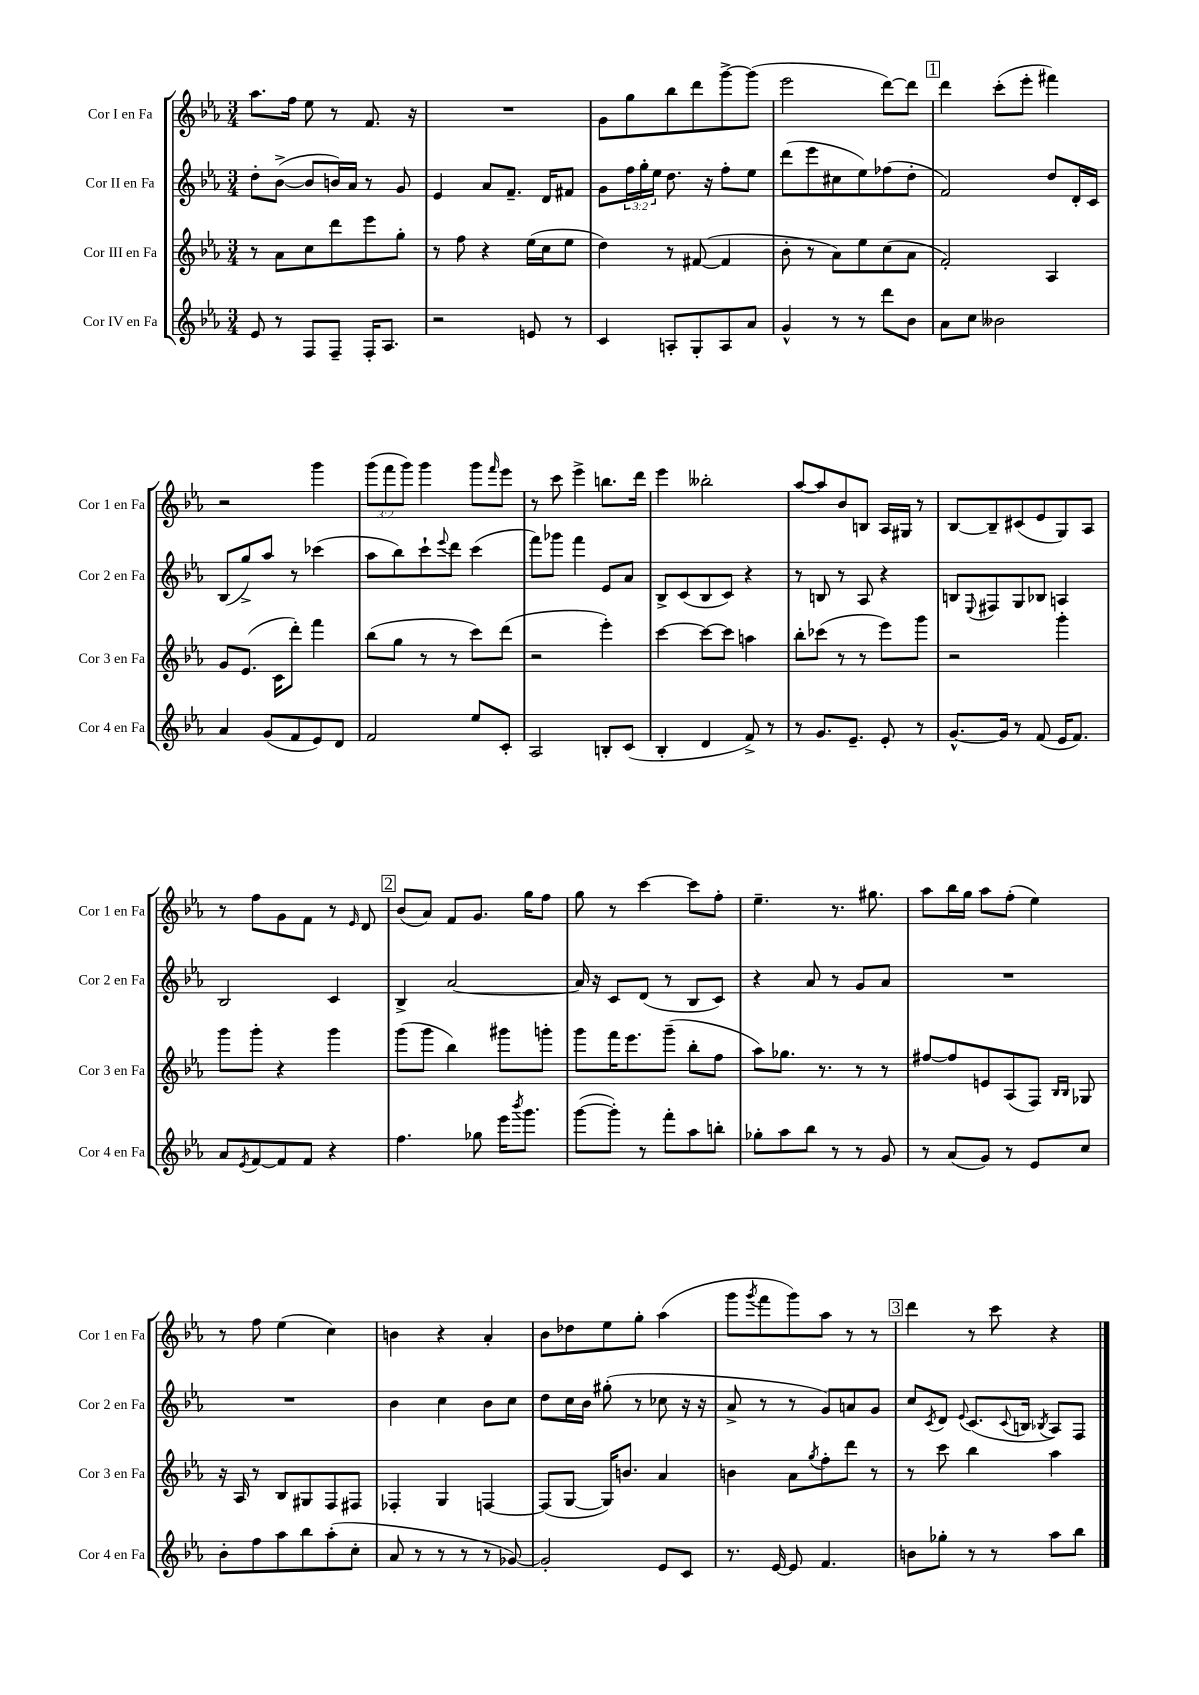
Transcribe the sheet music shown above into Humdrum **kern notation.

**kern	**kern	**kern	**kern
*part4	*part3	*part2	*part1
*staff4	*staff3	*staff2	*staff1
*I"Cor IV en Fa	*I"Cor III en Fa	*I"Cor II en Fa	*I"Cor I en Fa
*I'Cor 4 en Fa	*I'Cor 3 en Fa	*I'Cor 2 en Fa	*I'Cor 1 en Fa
*clefG2	*clefG2	*clefG2	*clefG2
*k[b-e-a-]	*k[b-e-a-]	*k[b-e-a-]	*k[b-e-a-]
*M3/4	*M3/4	*M3/4	*M3/4
=1	=1	=1	=1
8e-/	8r	8dd'\L	8.aa-\L
8r	8a-\L	([8b-^\J	.
.	.	.	16ff\Jk
8F/L	8cc\	8b-/L]	8ee-\
8F~/J	8ddd\	16bn/L)	8r
.	.	16a-/JJ	.
16F'/KL	8eee-\	8r	8.f/
8.A-/J	.	.	.
.	8gg'\J	8g/	.
.	.	.	16r
=2	=2	=2	=2
2r	8r	4e-/	2.r
.	8ff\	.	.
.	4r	8a-/L	.
.	.	8.f~/J	.
8en/	(16ee-\LL	.	.
.	16cc\J	16d/KL	.
8r	8ee-\J	8f#X/J	.
=3	=3	=3	=3
4c/	4dd\)	8g\L	8g\L
.	.	24ff\L	8gg\
.	.	24gg'\	.
.	.	24ee-\JJ	.
8An'/L	8r	8.dd\	8bb-\
8G'/	([8f#X/	.	8ddd\
.	.	16r	.
8A/	4f#/]	8ff'\L	[8ggg^\
8a-/J	.	8ee-\J	(8ggg\J]
=4	=4	=4	=4
4g^^/	8b-'\	(8ddd\L	2eee-\
.	8r	8eee-\	.
8r	8a-\L)	8cc#X\	.
8r	8ee-\	8ee-\)	.
8ddd\L	(8cc\	(8ff-X\	[8ddd\L)
8b-\J	8a-\J	8dd'\J	8ddd\J]
!!LO:REH:place=s1:t=1
=5	=5	=5	=5
8a-\L	2f'/)	2f/)	4ddd\
8cc\J	.	.	.
2b--X\	.	.	(8ccc'\L
.	.	.	8eee-'\J
.	4A-/	8dd/L	4fff#X\)
.	.	16d'/L	.
.	.	16c/JJ	.
!!LO:LB:g=z
=6	=6	=6	=6
4a-/	8g/L	(8B-/L	2r
.	(8.e-/J	8gg^/)	.
(8g/L	.	8aa-/J	.
.	16c\KL	.	.
8f/	8ddd'\J)	8r	.
8e-/)	4fff\	(4ccc-X\	4ggg\
8d/J	.	.	.
=7	=7	=7	=7
2f/	(8bb-\L	8aa-\L	(12ggg\L
.	.	.	12fff\
.	8gg\J	8bb-\)	.
.	.	.	12ggg\J)
.	8r	8ccc`\	4ggg\
.	.	8qqeee-/	.
.	8r	8ddd\J	.
8ee-/L	8ccc\L)	(4ccc\	8ggg\L
.	.	.	16qqfff/
8c'/J	(8ddd\J	.	8eee-\J
=8	=8	=8	=8
2A-/	2r	8fff\L)	8r
.	.	8ggg-X\J	8ccc\
.	.	4fff\	4eee-^\
8Bn'/L	4eee-'\)	8e-/L	8.bbn\L
(8c/J	.	8a-/J	.
.	.	.	16ddd\Jk
=9	=9	=9	=9
4B-'/	[4ccc\	8B-^/L	4eee-\
.	.	(8c/	.
4d/	8ccc\L_	8B-/	2bb--X'\
.	8ccc\J]	8c/J)	.
8f^/)	4aan\	4r	.
8r	.	.	.
=10	=10	=10	=10
8r	8bb-'\L	8r	[8aa-/L
8.g/L	(8ccc-X\J	8Bn/	8aa-/]
.	8r	8r	8b-/
8.e-~/J	.	.	.
.	8r	8A-/	8Bn/J
8e-'/	8eee-\L)	4r	16A-/LL
.	.	.	16G#X/JJ
8r	8ggg\J	.	8r
=11	=11	=11	=11
[8.g^^/L	2r	8Bn/L	[8B-/L
.	.	8qqE-/	.
.	.	8F#X/	8B-~/]
16g/Jk]	.	.	.
8r	.	8G/	(8c#X/
(8f/	.	8B-X/J	8e-/
16e-/KL	4ggg'\	4An/	8G/)
8.f/J)	.	.	.
.	.	.	8A-/J
!!LO:LB:g=z
=12	=12	=12	=12
8a-/L	8ggg\L	2B-/	8r
8qe-/	.	.	.
[8f/	8ggg'\J	.	8ff\L
8f/]	4r	.	8g\
8f/J	.	.	8f\J
4r	4ggg\	4c/	8r
.	.	.	16qqe-/
.	.	.	8d/
!!LO:REH:place=s1:t=2
=13	=13	=13	=13
4.ff\	(8ggg\L	4B-^/	(8b-/L
.	8ggg\J	.	8a-/J)
.	4bb-\)	[2a-/	8f/L
8gg-X\	.	.	8.g/J
16eee-\KL	8ggg#X\L	.	.
8qbbb-/	.	.	.
8.ggg\J	.	.	16gg\KL
.	8gggn'\J	.	8ff\J
=14	=14	=14	=14
([8ggg\L	8ggg\L	16a-/]	8gg\
.	.	16r	.
8ggg'\J])	16fff\K	8c/L	8r
.	8.eee-\	.	.
8r	.	(8d/J	[4ccc\
8fff'\L	(8ggg~\J	8r	.
8aa-\	8bb-'\L	8B-/L	8ccc\L]
8bbn'\J	8ff\J	8c/J)	8ff'\J
=15	=15	=15	=15
8gg-X'\L	8aa-\L)	4r	4.ee-~\
8aa-\	8.gg-X\J	.	.
8bb-\J	.	8a-/	.
.	8.r	.	.
8r	.	8r	8.r
8r	8r	8g/L	.
.	.	.	8.gg#X\
8g/	8r	8a-/J	.
=16	=16	=16	=16
8r	[8ff#X/L	2.r	8aa-\L
(8a-/L	8ff#/]	.	16bb-\L
.	.	.	16gg\JJ
8g/J)	8en/	.	8aa-\L
8r	(8A-/	.	(8ff'\J
8e-/L	8F/J)	.	4ee-\)
.	16qqB-/LL	.	.
.	16qqB-/JJ	.	.
8cc/J	8G-X/	.	.
!!LO:LB:g=z
=17	=17	=17	=17
8b-'\L	16r	2.r	8r
.	16A-/	.	.
8ff\	8r	.	8ff\
8aa-\	8B-/L	.	(4ee-\
8bb-\	8G#X/	.	.
(8aa-'\	8F/	.	4cc\)
8cc'\J	8F#X/J	.	.
=18	=18	=18	=18
8a-/	4F-X'/	4b-\	4bn\
8r	.	.	.
8r	4G/	4cc\	4r
8r	.	.	.
8r	[4Fn/	8b-\L	4a-'/
[8g-X/)	.	8cc\J	.
=19	=19	=19	=19
2g-'/]	(8F/L]	8dd\L	8b-\L
.	[8G/J	16cc\L	8dd-X\
.	.	16b-\JJ	.
.	16G/KL])	(8gg#X'\	8ee-\
.	8.bn/J	.	.
.	.	8r	8gg'\J
8e-/L	4a-/	8cc-X\	(4aa-\
8c/J	.	16r	.
.	.	16r	.
=20	=20	=20	=20
8.r	4bn\	8a-^/	8ggg\L
.	.	.	8qggg/
.	.	8r	8fff\
[16e-/	.	.	.
8e-/]	8a-\L	8r	8ggg\)
.	8qgg/	.	.
4.f/	8ff'\	8g/L)	8aa-\J
.	8ddd\J	8an/	8r
.	8r	8g/J	8r
!!LO:REH:place=s1:t=3
=21	=21	=21	=21
8bn\L	8r	8cc/L	4ddd\
.	.	8qc/	.
8gg-X'\J	8ccc\	8d/J	.
.	.	8qqe-/	.
8r	4bb-\	(8.c/L	8r
8r	.	.	8ccc\
.	.	8qqc/	.
.	.	16Bn/Jk	.
.	.	8qB-X/	.
8aa-\L	4aa-\	8A-/L)	4r
8bb-\J	.	8F/J	.
==	==	==	==
*-	*-	*-	*-
